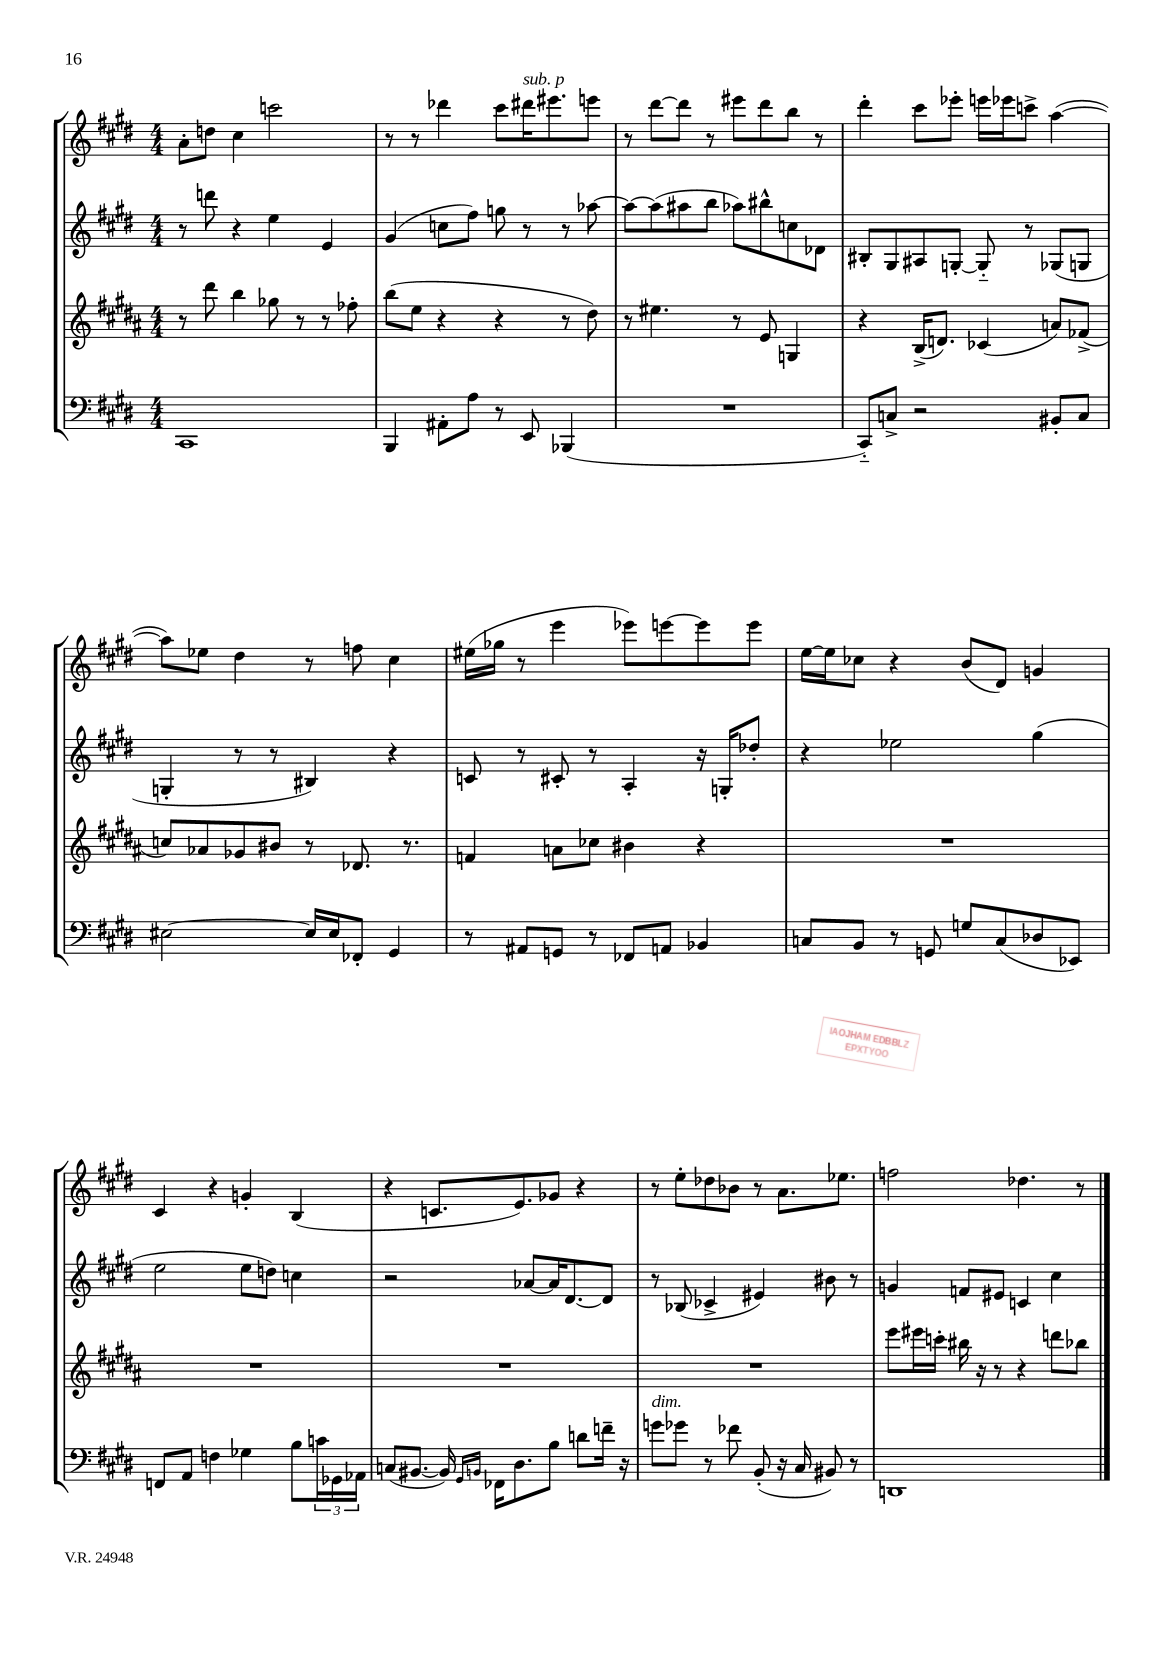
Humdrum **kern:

**kern	**kern	**kern	**kern
*part4	*part3	*part2	*part1
*staff4	*staff3	*staff2	*staff1
*clefF4	*clefG2	*clefG2	*clefG2
*k[f#c#g#d#]	*k[f#c#g#d#a#]	*k[f#c#g#d#]	*k[f#c#g#d#]
*M4/4	*M4/4	*M4/4	*M4/4
=11	=11	=11	=11
1CC#	8r	8r	8a'\L
.	8ddd#\	8dddn\	8ddn\J
.	4bb\	4r	4cc#\
.	8gg-X\	4ee\	2cccn\
.	8r	.	.
.	8r	4e/	.
.	8ff-X'\	.	.
=12	=12	=12	=12
4BBB/	(8bb\L	(4g#/	8r
.	8ee\J	.	8r
8AA#X'\L	4r	8ccn\L	4ddd-X\
8A\J	.	8ff#\J)	.
8r	4r	8ggn\	8ccc#\L
!	!	!	!LO:TX:a:i:t=sub. p
8EE/	.	8r	16ddd#X\K
.	.	.	8.eee#X\
(4BBB-X/	8r	8r	.
.	8dd#\)	[8aa-X\	8eeen\J
=13	=13	=13	=13
1r	8r	8aa-\L_	8r
.	4.ee#X\	(8aa-\]	[8ddd#\L
.	.	8aa#X\	8ddd#\J]
.	.	8bb\J	8r
.	8r	8aa-X\L)	8eee#X\L
.	8e/	8bb#X^^\	8ddd#\
.	4Gn/	8ccn\	8bb\J
.	.	8d-X\J	8r
=14	=14	=14	=14
8CC#/L)	4r	8B#X'/L	4ddd#'\
8Cn^/J	.	8G#/	.
2r	(16B^/KL	8A#X/	8ccc#\L
.	8.dn/J)	.	.
.	.	[8Gn'/J	8eee-X'\J
.	(4c-X/	8G/]	16eeen\LL
.	.	.	16eee-X\J
.	.	8r	8cccn^\J
8BB#X'/L	8an/L)	(8G-X/L	([4aa\
8C/J	(8f-X^/J	8Gn/J	.
!!LO:LB:g=z
=15	=15	=15	=15
[2E#X\	8ccn/L)	4Gn'/	8aa\L])
.	8a-X/	.	8ee-X\J
.	8g-X/	8r	4dd#\
.	8b#X/J	8r	.
16E#/LL]	8r	4B#X/)	8r
16E#/J	.	.	.
8FF-X'/J	8.d-X/	.	8ffn\
4GG#/	.	4r	4cc#\
.	8.r	.	.
=16	=16	=16	=16
8r	4fn/	8cn/	(16ee#X\LL
.	.	.	16gg-X\JJ
8AA#X/L	.	8r	8r
8GGn/J	8an\L	8c#X'/	4eee\
8r	8cc-X\J	8r	.
8FF-X/L	4b#X\	4A'/	8eee-X\L)
8AAn/J	.	.	[8eeen\
4BB-X/	4r	16r	8eee\]
.	.	16Gn'/KL	.
.	.	8dd-X'/J	8eee\J
=17	=17	=17	=17
8Cn/L	1r	4r	[16ee\LL
.	.	.	16ee\J]
8BB/J	.	.	8cc-X\J
8r	.	2ee-X\	4r
8GGn/	.	.	.
8Gn/L	.	.	(8b/L
(8C/	.	.	8d#/J)
8D-X/	.	(4gg#\	4gn/
8EE-X/J)	.	.	.
!!LO:LB:g=z
=18	=18	=18	=18
8FFn/L	1r	2ee\	4c#/
8AA/J	.	.	.
4Fn\	.	.	4r
4G-X\	.	8ee\L	4gn'/
.	.	8ddn\J)	.
8B\L	.	4ccn\	(4B/
24cn\L	.	.	.
24GG-X\	.	.	.
24AA-X\JJ	.	.	.
=19	=19	=19	=19
(8Cn/L	1r	2r	4r
[8.BB#X/J	.	.	.
.	.	.	8.cn/L
16BB#/])	.	.	.
16qqGG#/LL	.	.	.
16qqBBn/JJ	.	.	.
16FF-X\KL	.	.	.
8.D#\	.	.	8.e/)
.	.	[8a-X/L	.
8B\J	.	16a-/K]	8g-X/J
.	.	[8.d#/	.
8dn\L	.	.	4r
16fn~\Jk	.	8d#/J]	.
16r	.	.	.
=20	=20	=20	=20
!LO:TX:a:i:t=dim.	!	!	!
8gn\L	1r	8r	8r
8g-X\J	.	(8B-X/	8ee'\L
8r	.	4c-X^/	8dd-X\
8f-X\	.	.	8b-X\J
(8BB'/	.	4e#X/)	8r
16r	.	.	8.a\L
16C#/	.	.	.
8BB#X/)	.	8b#X\	.
.	.	.	8.ee-X\J
8r	.	8r	.
=21	=21	=21	=21
1DDn	8eee\L	4gn/	2ffn\
.	16eee#X\L	.	.
.	16cccn'\JJ	.	.
.	16bb#X\	8fn/L	.
.	16r	.	.
.	8r	8e#X/J	.
.	4r	4cn/	4.dd-X\
.	8dddn\L	4cc#\	.
.	8bb-X\J	.	8r
==	==	==	==
*-	*-	*-	*-
